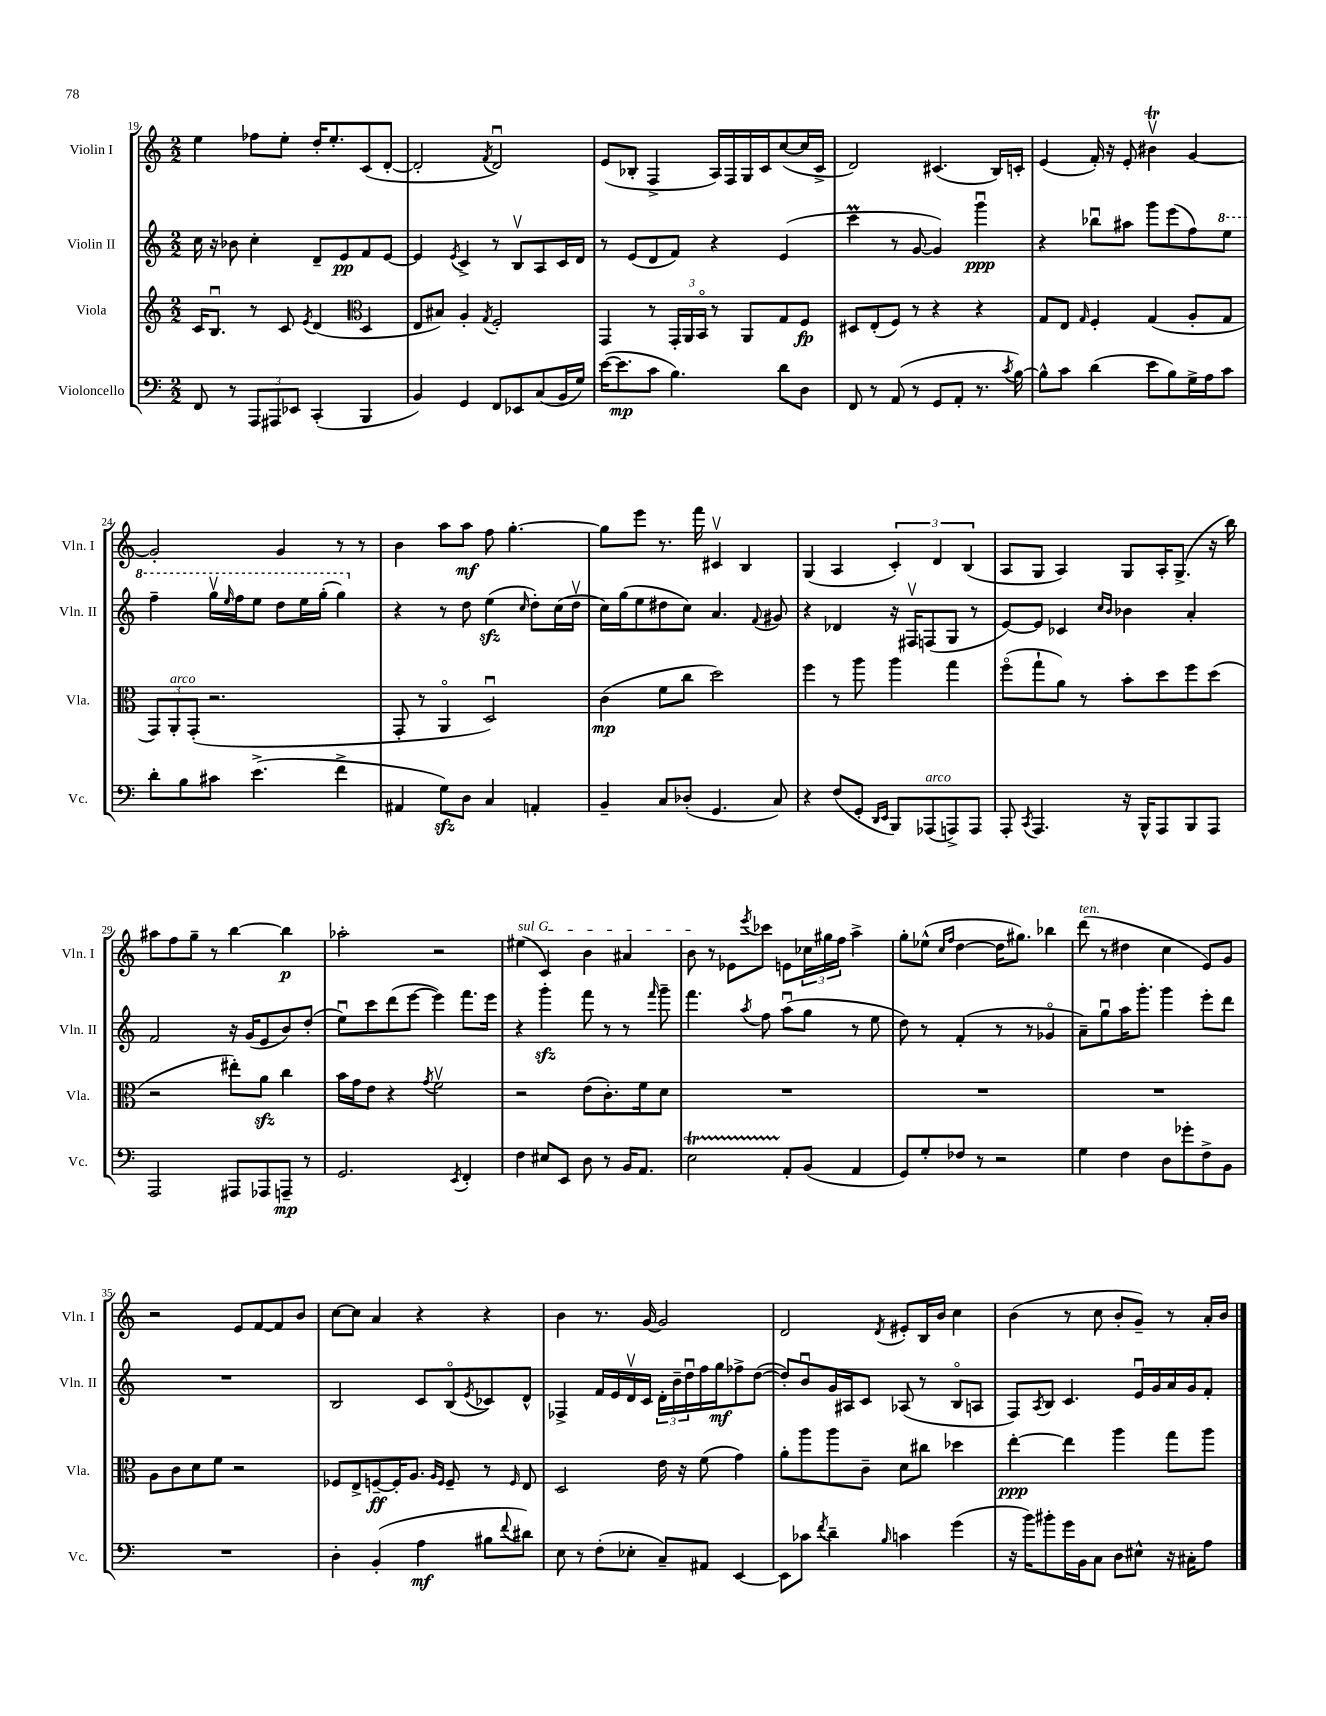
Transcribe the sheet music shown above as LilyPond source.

<<
\new StaffGroup <<
\new Staff = "s0" \with { instrumentName = "Violin I" shortInstrumentName = "Vln. I" } {
    \clef treble \key c \major \numericTimeSignature \time 2/2
    e''4 fes''8 e''8-. d''16-. e''8.-. c'8( d'8~-. |
    d'2-. \acciaccatura { f'8 } d'2\downbow) |
    e'8( bes8-. f4-> a16) f16 g16 c'16 c''8~( c''16 c'16-> |
    d'2) cis'4.( b16) c'16-. |
    e'4( f'16-.) r16 e'8-. bis'4\upbow\trill g'4~ |
    g'2-. g'4 r8 r8 |
    b'4 a''8 a''8\mf f''8 g''4.~-. |
    g''8 e'''8 r8. f'''16 cis'4\upbow b4 |
    g4( a4 \tuplet 3/2 { c'4-.) d'4 b4( } |
    a8 g8 a4) g8 a16-. g8.->( r16 b''16) |
    ais''8 f''8 g''8-- r8 b''4~ b''4\p |
    aes''2-. r2 |
    \once \override TextSpanner.bound-details.left.text = \markup { \italic "sul G" } eis''4\startTextSpan( c'4) b'4 ais'4 |
    b'8\stopTextSpan r8 ees'8 \acciaccatura { e'''8 } ces'''8 e'8 \tuplet 3/2 { ces''16 gis''16 f''16 } a''4-> |
    g''8-. ees''8-^( \grace { c''16 f''16 } d''4~ d''16 gis''8.) bes''4 |
    d'''8^\markup { \italic "ten." }( r8 dis''4 c''4 e'8) g'8 |
    r2 e'8 f'8~ f'8 b'8 |
    c''8~ c''8 a'4 r4 r4 |
    b'4 r8. g'16~ g'2 |
    d'2 \acciaccatura { d'8 } eis'8-. b16 b'16 c''4 |
    b'4( r8 c''8 b'8-. g'8--) r8 a'16-. b'16 \bar "|." |
}
\new Staff = "s1" \with { instrumentName = "Violin II" shortInstrumentName = "Vln. II" } {
    \clef treble \key c \major \numericTimeSignature \time 2/2
    c''16 r16 bes'8 c''4-. d'8-- e'8\pp f'8 e'8~ |
    e'4 \acciaccatura { e'8 } c'4-> r8 b8\upbow a8 c'16 d'16 |
    r8 e'8( d'8 f'8) r4 e'4( |
    c'''4\prall r8 g'8~ g'4) g'''4\downbow\ppp |
    r4 bes''8\downbow ais''8 g'''8 e'''8( f''8) \ottava #1 e'''8 |
    f'''4-- g'''16\upbow \grace { e'''16 } f'''16 e'''8 d'''8 e'''16 g'''16-.( g'''4) \ottava #0 |
    r4 r8 d''8 e''4\sfz( \grace { c''16 } d''8-.) c''16( d''16\upbow |
    c''16) g''16( e''8 dis''8 c''8) a'4. \appoggiatura { f'8 } gis'8 |
    r4 des'4 r16 fis16\upbow f8( g8 r8 |
    e'8~) e'8 ces'4 \grace { c''16 b'16 } bes'4 a'4-. |
    f'2 r16 g'16( e'8 b'8) d''8-.( |
    e''8\downbow) c'''8 d'''8( e'''8~ e'''4) f'''8. e'''16 |
    r4 g'''4-.\sfz f'''8 r8 r8 \grace { f'''16 } g'''8-- |
    f'''4. \acciaccatura { a''8 } f''8 a''8\downbow( g''8 r8 e''8 |
    d''8) r8 f'4-.( r8 r8 ges'4\flageolet |
    a'8--) g''8\downbow a''16 g'''8.-. g'''4 e'''8-. d'''8 |
    R1 |
    b2 c'8 b8\flageolet( \acciaccatura { e'8 } ces'8) d'8-^ |
    fes4-> f'16 e'16 d'16\upbow c'16 \tuplet 3/2 { d'16-. b'16-- d''16\downbow } f''16 g''16\mf fes''8-> d''8~( |
    d''8-.) b'8\downbow g'16 ais16 c'8 aes8( r8 b8\flageolet a8 |
    f8) \acciaccatura { a8 } b8 c'4. e'16\downbow g'16 a'16 g'16 f'8-. \bar "|." |
}
\new Staff = "s2" \with { instrumentName = "Viola" shortInstrumentName = "Vla." } {
    \clef treble \key c \major \numericTimeSignature \time 2/2
    c'16 b8.\downbow r8 c'8 \acciaccatura { e'8 } d'4( \clef alto d4 |
    e8 bis8) a4-. \acciaccatura { g8 } f2-. |
    g,4 r8 \tuplet 3/2 { g,16-. a,16 b,16\flageolet } r8 a,8 g8 f8\fp |
    dis8 e8-.( f8) r8 r4 r4 |
    g8 e8 \grace { g16 } f4-. g4( a8-. g8 |
    \tuplet 3/2 { g,8) a,8-.^\markup { \italic "arco" } g,8-.( } r2. |
    g,8-. r8 a,4\flageolet d2\downbow) |
    c'4\mp( f'8 c''8 d''2) |
    f''4 r8 a''8 a''4 g''4 |
    f''8\flageolet( g''8-! a'8) r8 b'8-. d''8 f''8 d''8( |
    r2 eis''8-.) a'8\sfz c''4 |
    b'16 g'16 e'8 r4 \acciaccatura { g'8 } f'2\upbow |
    r2 e'8( c'8.-.) f'16 d'8 |
    R1 |
    R1 |
    R1 |
    a8 c'8 d'8 f'8 r2 |
    fes8 e8-> f8~--\ff f16-. a8. \grace { a16 f16 } f8-- r8 \grace { f16 } e8 |
    d2 e'16 r16 f'8( g'4) |
    a'8-. a''8 a''8 c'8-- d'8 cis''8 des''4 |
    e''4~-.\ppp e''4 a''4 g''8 a''8 \bar "|." |
}
\new Staff = "s3" \with { instrumentName = "Violoncello" shortInstrumentName = "Vc." } {
    \clef bass \key c \major \numericTimeSignature \time 2/2
    f,8 r8 \tuplet 3/2 { a,,8 ais,,8 ees,8 } c,4-.( b,,4 |
    b,4) g,4 f,8 ees,8 c8( b,16 g16) |
    e'16~( e'8.\mp c'8 b4.) d'8 d8 |
    f,8 r8 a,8( r8 g,8 a,8-. r8. \acciaccatura { c'8 } b16~) |
    b8-^ c'8 d'4( e'8 b8) g16-> a16 c'8 |
    d'8-. b8 cis'8 e'4.->( f'4-> |
    ais,4 g8\sfz) d8 c4 a,4-. |
    b,4-- c8 des8-.( g,4. c8) |
    r4 f8( g,8-. \grace { d,16 e,16 } b,,8) aes,,8^\markup { \italic "arco" }( a,,8->) a,,8 |
    a,,8-. \acciaccatura { c,8 } a,,4. r16 b,,16-^ a,,8 b,,8 a,,8 |
    a,,2 ais,,8 aes,,8 a,,8--\mp r8 |
    g,2. \acciaccatura { e,8 } f,4-. |
    f4 eis8 e,8 d8 r8 b,16 a,8. |
    e2\startTrillSpan a,8-.\stopTrillSpan b,8( a,4 |
    g,8) g8-. fes8 r8 r2 |
    g4 f4 d8 ges'8-. f8-> b,8 |
    R1 |
    d4-. b,4-.( a4\mf bis8 \appoggiatura { f'8 } dis'8) |
    e8 r8 f8-.( ees8-. c8--) ais,8 e,4~ |
    e,8 ces'8 \acciaccatura { f'8 } d'4-- \grace { b16 } c'4 g'4( |
    r16 b'16) bis'8-. g'16 b,16 c8 d8 eis8-^ r16 cis16-. a8 \bar "|." |
}
>>
>>
\layout { \context { \Score currentBarNumber = #19 } }
